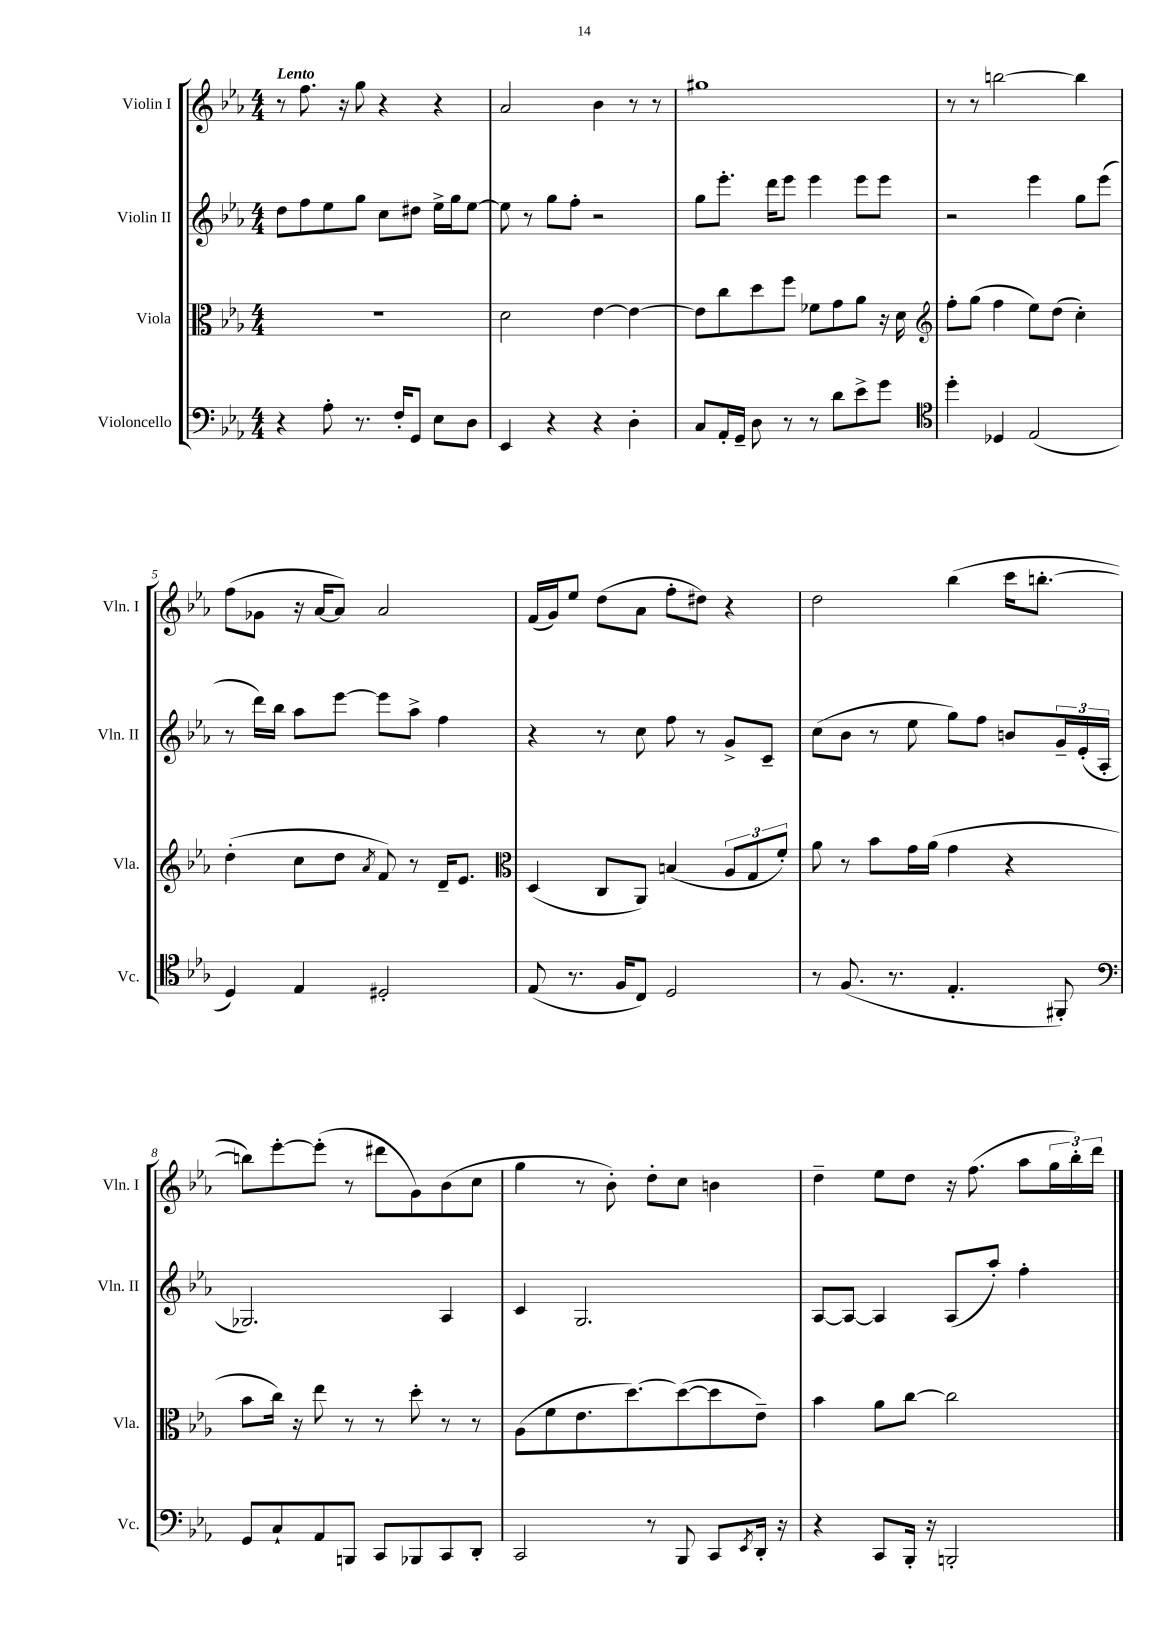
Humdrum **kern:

**kern	**kern	**kern	**kern
*part4	*part3	*part2	*part1
*staff4	*staff3	*staff2	*staff1
*I"Violoncello	*I"Viola	*I"Violin II	*I"Violin I
*I'Vc.	*I'Vla.	*I'Vln. II	*I'Vln. I
*clefF4	*clefC3	*clefG2	*clefG2
*k[b-e-a-]	*k[b-e-a-]	*k[b-e-a-]	*k[b-e-a-]
*M4/4	*M4/4	*M4/4	*M4/4
=1	=1	=1	=1
!	!	!	!LO:TX:a:B:t=Lento
4r	1r	8dd\L	8r
.	.	8ff\	8.ff\
8A-'\	.	8ee-\	.
.	.	.	16r
8.r	.	8gg\J	8gg\
.	.	8cc\L	4r
16F'/KL	.	.	.
8GG/J	.	8dd#X\J	.
8E-\L	.	16ee-^\LL	4r
.	.	16gg\J	.
8D\J	.	[8ee-\J	.
=2	=2	=2	=2
4EE-/	2d\	8ee-\]	2a-/
.	.	8r	.
4r	.	8gg\L	.
.	.	8ff'\J	.
4r	[4e-\	2r	4b-\
4D'\	4e-\_	.	8r
.	.	.	8r
=3	=3	=3	=3
8C/L	8e-\L]	8gg\L	1gg#X
16AA-'/L	8cc\	8.eee-'\J	.
16GG~/JJ	.	.	.
8D\	8dd\	.	.
.	.	16ddd\KL	.
8r	8ff\J	8eee-\J	.
8r	8f-X\L	4eee-\	.
8d\L	8g\	.	.
8e-^\	8a-\J	8eee-\L	.
8g\J	16r	8eee-\J	.
.	16d\	.	.
=4	=4	=4	=4
*clefC4	*clefG2	*	*
4dd'\	8ff'\L	2r	8r
.	(8gg\J	.	8r
4D-X/	4ff\	.	[2bbn\
(2E-/	8ee-\L)	4eee-\	.
.	(8dd\J	.	.
.	4cc'\)	8gg\L	4bb\]
.	.	(8eee-\J	.
!!LO:LB:g=z
=5	=5	=5	=5
4D/)	(4dd'\	8r	(8ff\L
.	.	16ddd\LL)	8g-X\J
.	.	16bb-\JJ	.
4E-/	8cc\L	8aa-\L	16r
.	.	.	[16a-/KL
.	8dd\J	[8eee-\J	8a-/J])
.	8qa-/	.	.
2D#X'/	8f/)	8eee-\L]	2a-/
.	8r	8aa-^\J	.
.	16d~/KL	4ff\	.
.	8.e-/J	.	.
=6	=6	=6	=6
*	*clefC3	*	*
(8E-/	(4D/	4r	(16f/LL
.	.	.	16g/J)
8.r	.	.	8ee-/J
.	8C/L	8r	(8dd\L
16F/KL	.	.	.
8C/J)	8AA-/J)	8cc\	8a-\J
2D/	(4Bn/	8ff\	8ff'\L
.	.	8r	8dd#X\J)
.	12A-/L	8g^/L	4r
.	12G/	.	.
.	.	8c~/J	.
.	12f'/J)	.	.
=7	=7	=7	=7
8r	8a-\	(8cc\L	2dd\
(8.F/	8r	8b-\J	.
.	8b-\L	8r	.
8.r	.	.	.
.	16g\L	8ee-\	.
.	(16a-\JJ	.	.
4.E-'/	4g\	8gg\L)	(4bb-\
.	.	8ff\J	.
.	4r	8bn/L	16ccc\KL
.	.	.	[8.bbn'\J
8FF#X'/)	.	24g~/L	.
.	.	(24e-'/	.
.	.	24A-'/JJ	.
!!LO:LB:g=z
=8	=8	=8	=8
*clefF4	*	*	*
8GG/L	8b-\L	2.G-X/)	8bbn\L])
8C`/	16cc\Jk)	.	[8eee-'\
.	16r	.	.
8AA-/	8ee-\	.	(8eee-'\J]
8BBBn/J	8r	.	8r
8CC/L	8r	.	8ddd#X\L
8BBB-X/	8dd'\	.	8g\)
8CC/	8r	4A-/	(8b-\
8DD'/J	8r	.	8cc\J
=9	=9	=9	=9
2CC/	(8A-\L	4c/	4gg\
.	8f\	.	.
.	8.e-\	2.G/	8r
.	.	.	8b-'\)
.	[8.dd\)	.	.
8r	.	.	8dd'\L
8BBB-/	(8dd\_	.	8cc\J
8CC/L	8dd\]	.	4bn\
8qEE-/	.	.	.
16DD'/Jk	8e-~\J)	.	.
16r	.	.	.
=10	=10	=10	=10
4r	4b-\	[8A-/L	4dd~\
.	.	8A-/J_	.
8CC/L	8a-\L	4A-/]	8ee-\L
16BBB-'/Jk	[8cc\J	.	8dd\J
16r	.	.	.
2BBBn'/	2cc\]	(8A-/L	16r
.	.	.	(8.ff\
.	.	8aa-'/J)	.
.	.	4ff'\	8aa-\L
.	.	.	24gg\L
.	.	.	24bb-'\)
.	.	.	24ddd\JJ
==	==	==	==
*-	*-	*-	*-
